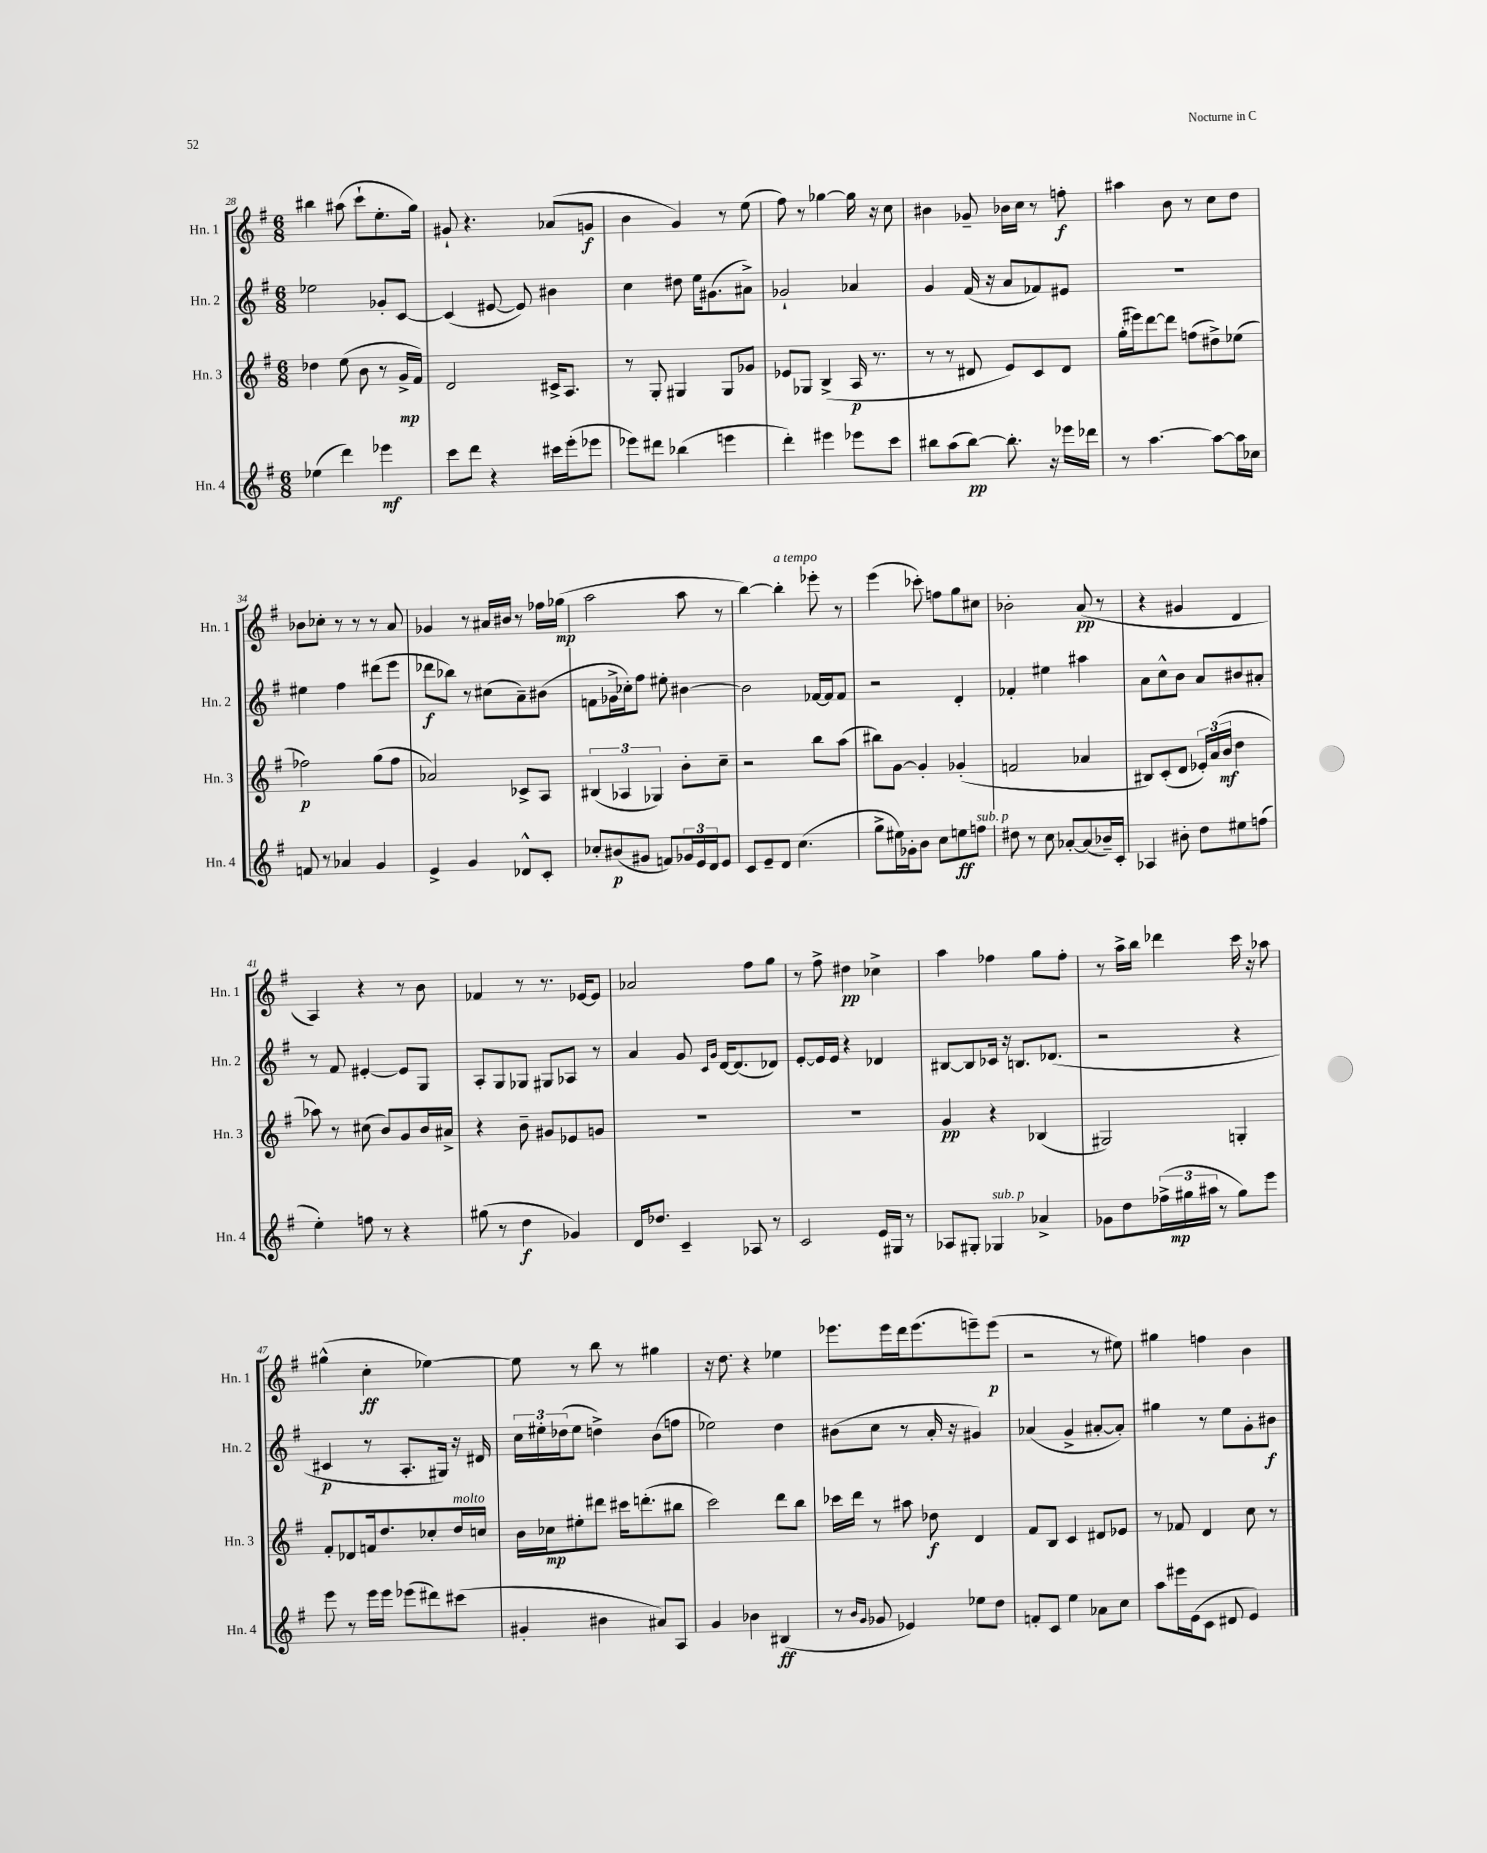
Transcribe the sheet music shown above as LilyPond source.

<<
\new StaffGroup <<
\new Staff = "s0" \with { instrumentName = "Hn. 1" shortInstrumentName = "Hn. 1" } {
    \clef treble \key g \major \numericTimeSignature \time 6/8
    bis''4 ais''8( c'''8-! e''8.-. g''16) |
    gis'8-! r4. aes'8( g'8\f |
    b'4 g'4) r8 e''8( |
    fis''8) r8 ges''4~ ges''16 r16 c''8 |
    bis'4 ges'8-- bes'16 c''16 r8 f''8-.\f |
    ais''4 b'8 r8 c''8 d''8 |
    bes'8 ces''8-. r8 r8 r8 a'8 |
    ges'4 r8 ais'16 bis'16 r8 fes''16 ges''16\mp( |
    a''2 a''8 r8 |
    b''4~) b''4-.^\markup { \italic "a tempo" } ees'''8-. r8 |
    e'''4( ces'''8-.) f''8 g''8 cis''8 |
    bes'2-. a'8\pp( r8 |
    r4 gis'4 d'4 |
    a4) r4 r8 b'8 |
    fes'4 r8 r8. ees'16~ ees'8 |
    aes'2 fis''8 g''8 |
    r8 fis''8-> dis''4\pp ces''4-> |
    a''4 fes''4 g''8 fes''8-. |
    r8 a''16-> b''16 des'''4 c'''16 r16 aes''8 |
    gis''4-^( c''4-.\ff ees''4~) |
    ees''8 r8 b''8 r8 gis''4 |
    r16 d''8. r4 ees''4 |
    ees'''8. ees'''16 d'''16 ees'''8.( e'''8--) e'''8\p( |
    r2 r8 eis''8) |
    gis''4 f''4 b'4 \bar "|." |
}
\new Staff = "s1" \with { instrumentName = "Hn. 2" shortInstrumentName = "Hn. 2" } {
    \clef treble \key g \major \numericTimeSignature \time 6/8
    ees''2 ges'8-. c'8~ |
    c'4( eis'8~ eis'8) bis'4 |
    c''4 dis''8 e''16 gis'8.( ais'8->) |
    ges'2-! aes'4 |
    g'4 fis'16( r16 a'8 fes'8) eis'8 |
    R2. |
    eis''4 fis''4 dis'''8( e'''8 |
    des'''8\f bes''8) r8 cis''8( a'8--) bis'8( |
    f'8 ges'16-> ces''16-.) fis''8 eis''8-. bis'4~ |
    bis'2 fes'16~ fes'16 fes'8 |
    r2 d'4-. |
    fes'4-. eis''4 ais''4 |
    a'8 c''8-^ b'8 a'8 bis'8 ais'8-. |
    r8 fis'8 eis'4~-. eis'8 g8 |
    a8-. g8 ges8 gis8 aes8 r8 |
    a'4 g'8 \grace { c'16 g'16 } d'16~ d'8.( des'8) |
    e'8~-. e'16 e'16 r4 des'4 |
    bis8~ bis8 ces'16 r16 b8. des'8.( |
    r2 r4 |
    cis'4\p r8 a8.-. gis16) r16 dis'16 |
    \tuplet 3/2 { c''16 eis''16-. des''16( } eis''8 d''4->) b'8( f''8 |
    ees''2) d''4 |
    bis'8( c''8 r8 a'16-. r16 gis'4) |
    aes'4( g'4-> ais'8~-. ais'8-.) |
    gis''4 r8 e''8 g'8-. bis'8\f \bar "|." |
}
\new Staff = "s2" \with { instrumentName = "Hn. 3" shortInstrumentName = "Hn. 3" } {
    \clef treble \key g \major \numericTimeSignature \time 6/8
    des''4 e''8( b'8 r8 g'16->\mp fis'16) |
    d'2 cis'16-> a8. |
    r8 g8-. gis4 gis8 ges'8 |
    ees'8 ges8 b4->( a16\p r8. |
    r8 r8 dis'8 e'8) c'8 dis'8 |
    g''16-.( eis'''16) d'''8~ d'''8 f''8( dis''8->) ees''8( |
    fes''2\p) g''8( fes''8 |
    aes'2) ces'8-> a8 |
    \tuplet 3/2 { bis4( aes4 ges4) } b'8-. c''8-- |
    r2 b''8 a''8( |
    bis''8) g'8~ g'4-. ges'4-.( |
    f'2 aes'4 |
    bis8) c'8-.( d'8 \tuplet 3/2 { ees'16-.) a'16( b'16\mf } d''4 |
    aes''8) r8 cis''8( b'8) g'8 b'16 ais'16-> |
    r4 b'8-- gis'8 ees'8 g'8 |
    R2. |
    R2. |
    g'4\pp r4 bes4( |
    gis2) g4-. |
    fis'8-. des'8 f'16 d''8. ces''8-. d''16^\markup { \italic "molto" } c''16 |
    b'16 ces''16\mp eis''8-. dis'''8 cis'''16 d'''8.-.( bis''8 |
    c'''2) d'''8 b''8 |
    ces'''16 d'''16 r8 ais''8 des''8\f d'4 |
    fis'8 b8 c'4 dis'8 ees'8 |
    r8 fes'8 d'4 c''8 r8 \bar "|." |
}
\new Staff = "s3" \with { instrumentName = "Hn. 4" shortInstrumentName = "Hn. 4" } {
    \clef treble \key g \major \numericTimeSignature \time 6/8
    ees''4( d'''4) ees'''4\mf |
    c'''8 d'''8 r4 cis'''16 e'''16-.( ees'''8 |
    ees'''8) dis'''8 bes''4( e'''4 |
    d'''4-.) eis'''4 ees'''8 c'''8 |
    bis''8 a''8( bis''8~\pp) bis''8.-. r16 ees'''16 des'''16 |
    r8 a''4.~ a''8~ a''16 ces''16 |
    f'8 r8 aes'4 g'4 |
    e'4-> g'4 des'8-^ c'8-. |
    ces''8-. bis'8\p( gis'8 f'8) \tuplet 3/2 { ges'16 e'16 d'16 } e'8 |
    c'8 e'8-- d'8 c''4.( |
    g''8-> eis''16) ges'16-. b'8 c''8 e''8\ff f''8^\markup { \italic "sub. p" } |
    dis''8 r8 c''8 aes'8~-. aes'8( bes'16--) c'16-. |
    aes4 bis'8-. d''8 eis''8 f''8( |
    e''4-.) f''8 r8 r4 |
    gis''8( r8 d''4\f ges'4) |
    d'16 des''8. c'4-- aes8 r8 |
    c'2 e'16 gis16 r8 |
    aes8 gis8-. ges4^\markup { \italic "sub. p" } aes'4-> |
    ges'8 d''8 \tuplet 3/2 { fes''16->( gis''16\mp ais''16 } r8 gis''8) e'''8 |
    e'''8 r8 e'''16 e'''16 ees'''8( dis'''8) cis'''8( |
    gis'4-. bis'4 ais'8) a8 |
    g'4 bes'4 bis4\ff( |
    r8 \grace { b'16 g'16 } ges'8 ees'4) ees''8 d''8 |
    f'8-. c'8 e''4 aes'8 c''8 |
    a''8 eis'''16 e'16( c'8 dis'8 e'4) \bar "|." |
}
>>
>>
\layout { \context { \Score currentBarNumber = #28 } }
